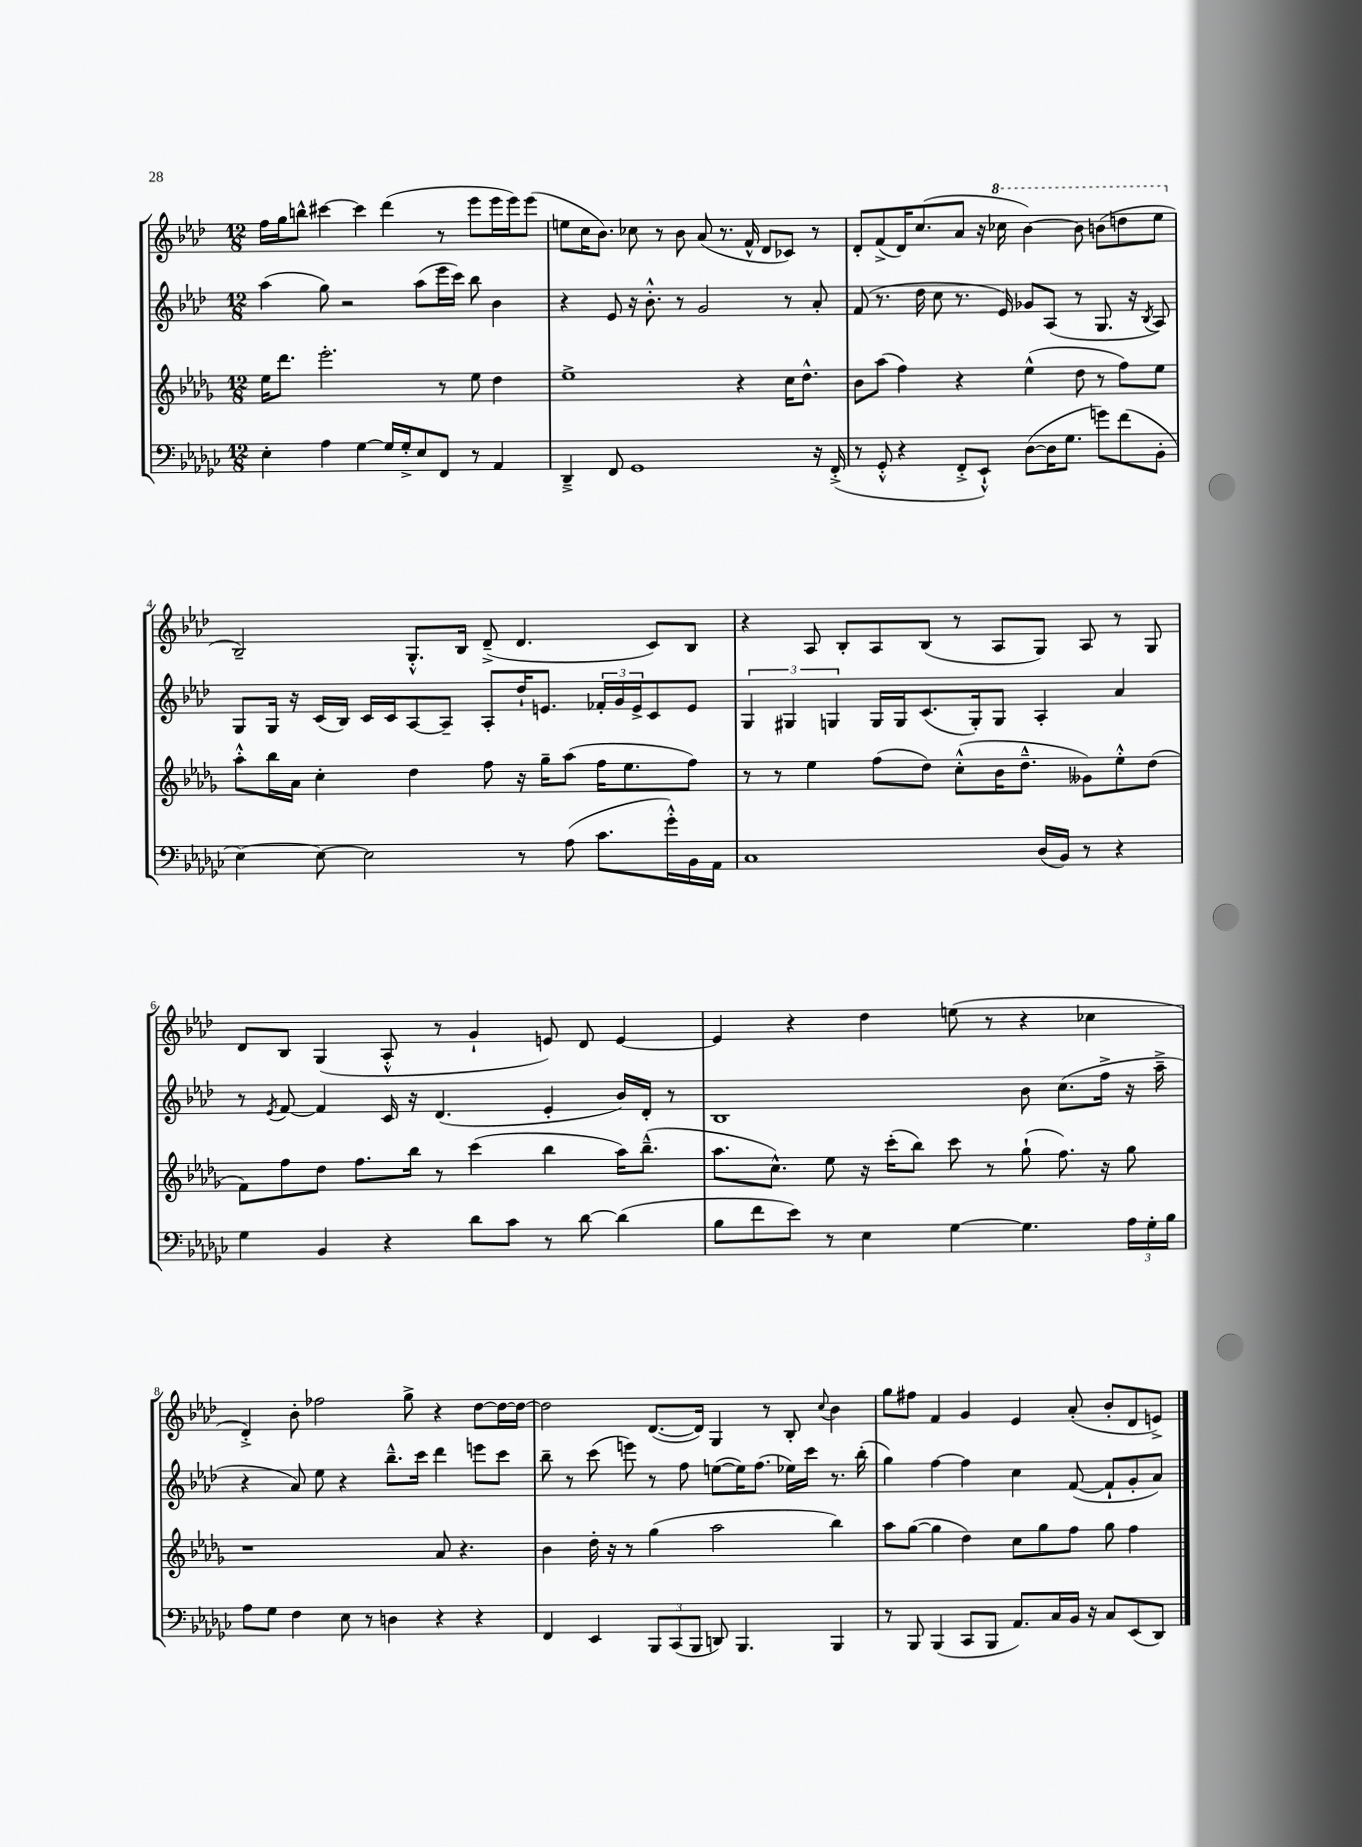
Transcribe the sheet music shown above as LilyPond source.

<<
\new StaffGroup <<
\new Staff = "s0" {
    \clef treble \key aes \major \numericTimeSignature \time 12/8
    f''16 g''16 b''8-^ cis'''4~ cis'''4 des'''4( r8 ees'''8 ees'''16 ees'''16) ees'''8( |
    e''8 c''16 bes'8.) ces''8 r8 bes'8 aes'8( r8. f'16-^ des'8 ces'8) r8 |
    des'8-. f'8->( des'16) c''8.( aes'8 r16 \ottava #1 ces'''16 bes''4~) bes''8 b''8( d'''8 ees'''8 \ottava #0 |
    bes2--) g8.-.-^ bes16 des'8--->( des'4. c'8) bes8 |
    r4 aes8 bes8-. aes8 bes8( r8 aes8 g8) aes8 r8 g8 |
    des'8 bes8 g4( aes8-.-^ r8 g'4-! e'8) des'8 e'4~ |
    e'4 r4 des''4 e''8( r8 r4 ces''4 |
    des'4-.->) bes'8-. fes''2 g''8-> r4 des''8~ des''16~ des''16~ |
    des''2 des'8.~( des'16) g4 r8 bes8-. \appoggiatura { c''8 } bes'4 |
    g''8 fis''8 f'4 g'4 ees'4 aes'8-.( bes'8-. des'8 e'8->) \bar "|." |
}
\new Staff = "s1" {
    \clef treble \key aes \major \numericTimeSignature \time 12/8
    aes''4( g''8) r2 aes''8( ees'''16 c'''16) bes''8 bes'4 |
    r4 ees'8 r16 bes'8.-.-^ r8 g'2 r8 aes'8-. |
    f'8( r8. des''16 c''8 r8. ees'16) ges'8 aes8( r8 g8. r16 \acciaccatura { bes8 } aes8) |
    g8 g16 r16 c'16( bes16) c'16 c'16 aes8~ aes8-- aes8-. des''16-! e'8. \tuplet 3/2 { fes'16-. g'16 e'16-> } c'8 e'8 |
    \tuplet 3/2 { g4 gis4 g4 } g16 g16 c'8.( g16-.) g8 aes4-. aes'4 |
    r8 \acciaccatura { ees'8 } f'8~ f'4 c'16 r16 des'4.( ees'4-. bes'16) des'16-. r8 |
    bes1 bes'8 c''8.( f''16-> r16 aes''16---> |
    r4 aes'8) ees''8 r4 bes''8.---^ c'''16 des'''4 e'''8 c'''8 |
    bes''8-- r8 c'''8( e'''8) r8 f''8 e''8~( e''16) f''8.( ees''16) c'''16 r8. bes''16-.( |
    g''4) f''4~ f''4 c''4 f'8~( f'8-! g'8-. aes'8) \bar "|." |
}
\new Staff = "s2" {
    \clef treble \key des \major \numericTimeSignature \time 12/8
    ees''16 des'''8. ees'''2.-. r8 ees''8 des''4 |
    ees''1-> r4 c''16 des''8.-^ |
    bes'8 aes''8( f''4) r4 ees''4-^( des''8 r8 f''8) ees''8 |
    aes''8-.-^ bes''16 aes'16 c''4-. des''4 f''8 r16 ges''16-- aes''8( f''16 ees''8. f''8) |
    r8 r8 ees''4 f''8( des''8) c''8-.-^( bes'16 des''8.---^ geses'8) ees''8-.-^ des''8( |
    f'8) f''8 des''8 f''8. bes''16 r8 c'''4( bes''4 aes''16) bes''8.---^( |
    aes''8. c''8.-^) ees''8 r16 c'''16-.( bes''8) c'''8 r8 ges''8-!( f''8.) r16 ges''8 |
    r1 aes'8 r4. |
    bes'4 des''16-. r16 r8 ges''4( aes''2 bes''4) |
    aes''8 ges''8~( ges''4 des''4) c''8 ges''8 f''8 ges''8 f''4 \bar "|." |
}
\new Staff = "s3" {
    \clef bass \key ges \major \numericTimeSignature \time 12/8
    ees4-. aes4 ges4~ ges16 ges16-.-> ees8 f,8 r8 aes,4 |
    des,4---> f,8 ges,1 r16 f,16-.->( |
    r8 ges,8-.-^ r4 f,8-.-> ees,8-!-^) des8~( des16 ges8. g'8) f'8( bes,8-. |
    ees4~) ees8~ ees2 r8 aes8( ces'8. ges'16-.-^) bes,16 aes,16 |
    ces1 des16( bes,16) r8 r4 |
    ges4 bes,4 r4 des'8 ces'8 r8 des'8~ des'4( |
    bes8 f'8 ees'8) r8 ees4 ges4~ ges4. \tuplet 3/2 { aes16 ges16-. bes16 } |
    aes8 ges8 f4 ees8 r8 d4 r4 r4 |
    f,4 ees,4 \tuplet 3/2 { bes,,8 ces,8( bes,,8 } d,8) bes,,4. bes,,4 |
    r8 bes,,8 bes,,4( ces,8 bes,,8 aes,8.) ces16 bes,16 r16 ces8 ees,8( des,8) \bar "|." |
}
>>
>>
